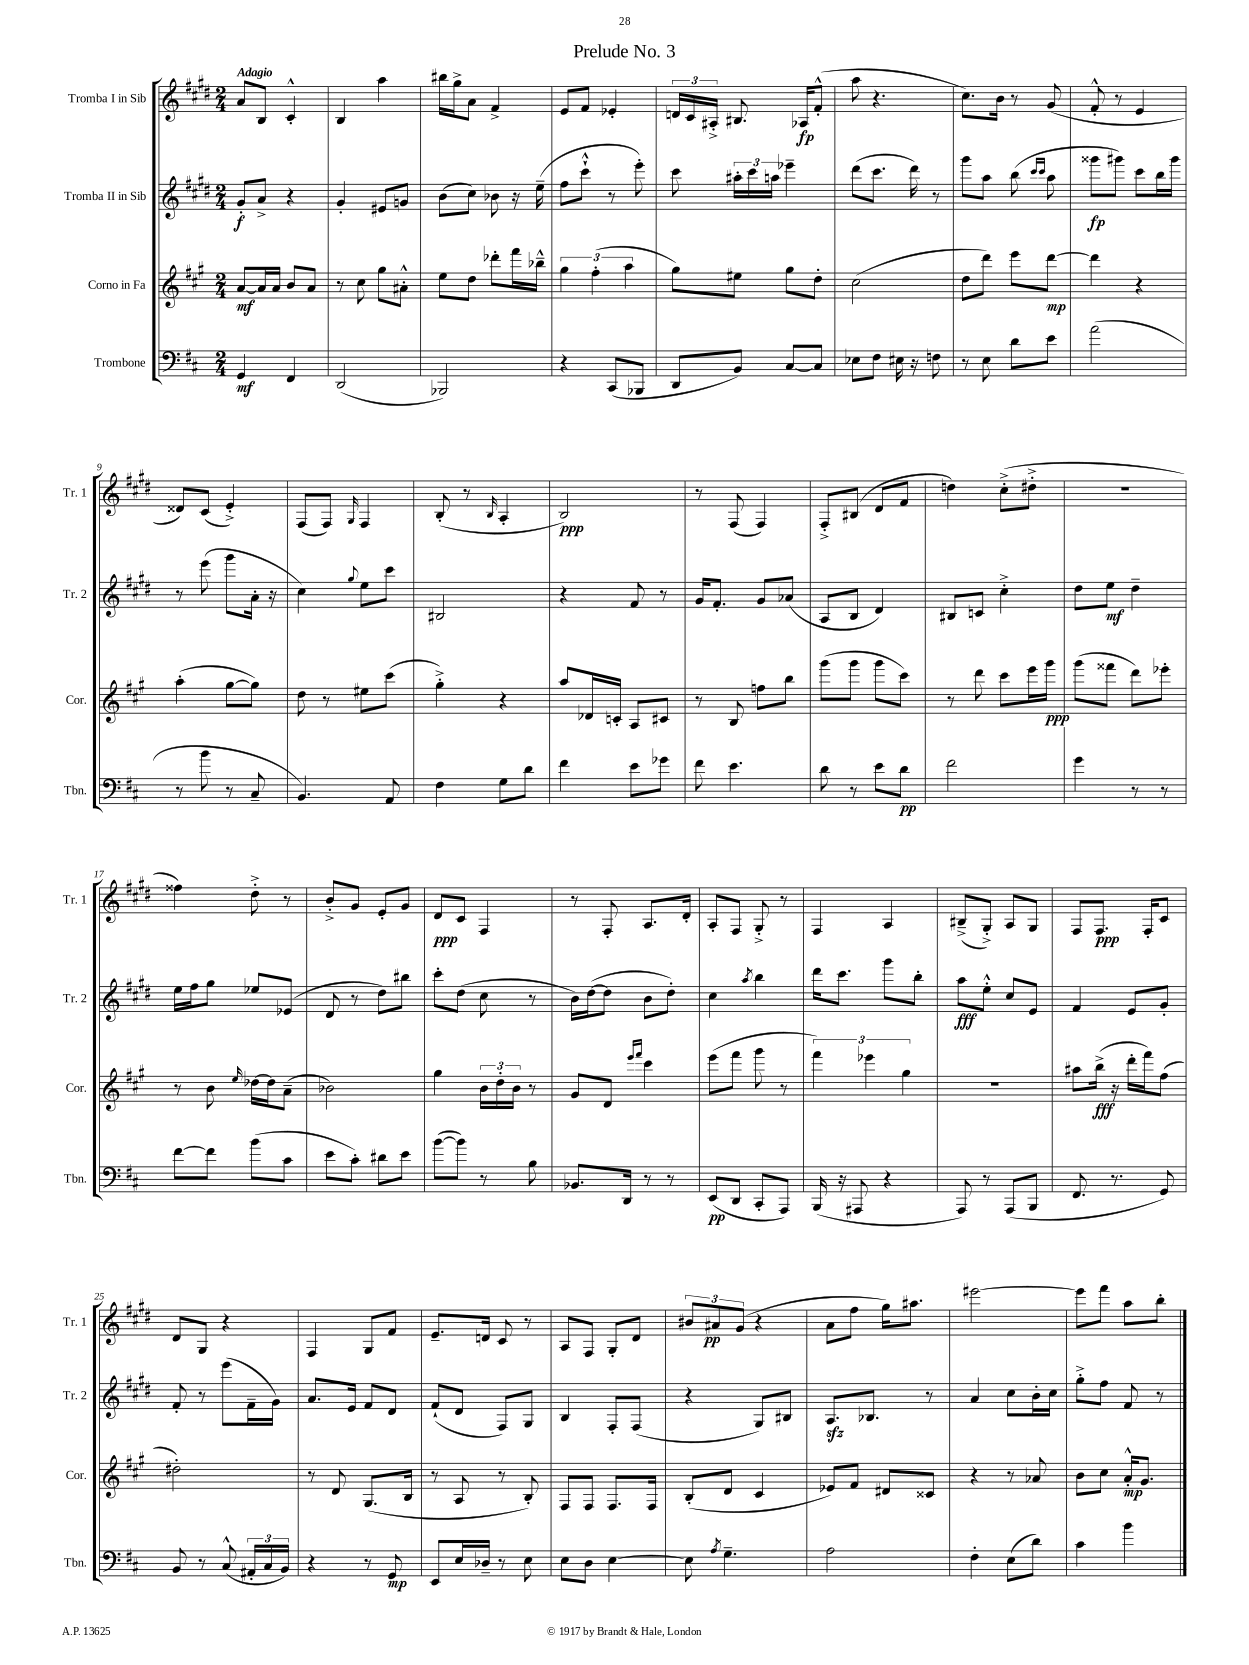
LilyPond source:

\header { title = "Prelude No. 3" }
<<
\new StaffGroup <<
\new Staff = "s0" \with { instrumentName = "Tromba I in Sib" shortInstrumentName = "Tr. 1" } {
    \clef treble \key e \major \numericTimeSignature \time 2/4 \tempo "Adagio"
    \autoBeamOff a'8[ b8] cis'4-.-^ |
    b4 a''4 |
    bis''16[ gis''16-> a'8] fis'4-> |
    e'8[ fis'8] ees'4-. |
    \tuplet 3/2 { d'16[ cis'16 ais16]-.-> } bis8. aes16[\fp fis'8]-.-^( |
    a''8 r4. |
    cis''8.[) b'16] r8 gis'8( |
    fis'8-.-^ r8 e'4 |
    disis'8[) cis'8]( e'4-.->) |
    fis8[( fis8]) \grace { gis16 } fis4 |
    b8-.( r8 \grace { b16 } a4-. |
    b2\ppp) |
    r8 fis8( fis4) |
    fis8[-.-> bis8]( dis'8[ fis'8] |
    d''4) cis''8[-.->( dis''8]-.-> |
    R2 |
    fisis''4) dis''8-.-> r8 |
    b'8[-.-> gis'8] e'8[-. gis'8] |
    dis'8[\ppp cis'8] fis4 |
    r8 fis8-. a8.[ dis'16]-. |
    a8[-. fis8] gis8-.-> r8 |
    fis4 a4 |
    bis8[--->( gis8]-.->) a8[ gis8] |
    fis8[ fis8.]\ppp fis16[-. cis'8] |
    dis'8[ gis8] r4 |
    fis4 gis8[ fis'8] |
    e'8.[-- d'16] cis'8 r8 |
    a8[ fis8] gis8[-. dis'8] |
    \tuplet 3/2 { bis'8[ ais'8\pp gis'8]( } r4 |
    a'8[ fis''8] gis''16[) ais''8.] |
    eis'''2~ |
    eis'''8[ fis'''8] a''8[ b''8]-. \bar "|." |
}
\new Staff = "s1" \with { instrumentName = "Tromba II in Sib" shortInstrumentName = "Tr. 2" } {
    \clef treble \key e \major \numericTimeSignature \time 2/4
    \autoBeamOff gis'8[-.\f a'8]-> r4 |
    gis'4-. eis'8[ g'8] |
    b'8[( cis''8]) bes'8 r16 e''16--( |
    fis''8[ cis'''8]-!-^ r8 e'''8-.) |
    cis'''8 \tuplet 3/2 { ais''16[-. cis'''16 a''16] } ees'''4-- |
    dis'''8[( cis'''8.] dis'''16) r8 |
    gis'''8[ a''8] b''8( \grace { cis'''16[ cis'''16] } a''8 |
    gisis'''8[\fp gis'''8]) cis'''8[ b''16 gis'''16] |
    r8 e'''8( gis'''8[ a'16]-. r16 |
    cis''4) \appoggiatura { gis''8 } e''8[ cis'''8] |
    bis2 |
    r4 fis'8 r8 |
    gis'16[ fis'8.]-. gis'8[ aes'8]( |
    a8[ b8] dis'4) |
    bis8[ c'8] cis''4-.-> |
    dis''8[ e''8]\mf dis''4-- |
    e''16[ fis''16 gis''8] ees''8[ ees'8]( |
    dis'8 r8 dis''8[) bis''8] |
    cis'''8[-. dis''8]( cis''8 r8 |
    b'16[) dis''16~( dis''8] b'8[ dis''8]-.) |
    cis''4 \acciaccatura { a''8 } b''4 |
    dis'''16[ cis'''8.] gis'''8[ b''8]-. |
    a''8[\fff e''8]-.-^ cis''8[ e'8] |
    fis'4 e'8[ gis'8]-. |
    fis'8-. r8 e'''8[( fis'16-- gis'16]) |
    a'8.[ e'16] fis'8[ dis'8] |
    fis'8[-!( dis'8] fis8[) gis8] |
    b4 fis8[-. fis8]( |
    r4 gis8[) bis8] |
    a8.[\sfz bes8.] r8 |
    a'4 cis''8[ b'16-. cis''16] |
    gis''8[-.-> fis''8] fis'8 r8 \bar "|." |
}
\new Staff = "s2" \with { instrumentName = "Corno in Fa" shortInstrumentName = "Cor." } {
    \clef treble \key a \major \numericTimeSignature \time 2/4
    \autoBeamOff a'8[~\mf a'16 a'16] b'8[ a'8] |
    r8 cis''8 gis''8[ ais'8]-.-^ |
    e''8[ d''8] des'''8[-. fis'''16 bes''16]---^ |
    \tuplet 3/2 { gis''4 fis''4-.( a''4 } |
    gis''8[) eis''8] gis''8[ d''8]-. |
    cis''2( |
    d''8[ d'''8]) e'''8[ d'''8]~\mp |
    d'''4 r4 |
    a''4-.( gis''8[~ gis''8]) |
    d''8 r8 eis''8[ cis'''8]( |
    gis''4-.->) r4 |
    a''8[ des'16 c'16]-. a8[ cis'8] |
    r8 b8 f''8[ b''8] |
    gis'''8[( gis'''8] gis'''8[ cis'''8]) |
    r8 d'''8 cis'''8[ e'''16 gis'''16]\ppp |
    gis'''8[( fisis'''8] d'''8[) ees'''8]-. |
    r8 b'8 \grace { e''16 } des''16[~ des''16 a'8]--( |
    bes'2) |
    gis''4 \tuplet 3/2 { b'16[ d''16-. b'16] } r8 |
    gis'8[ d'8] \grace { e'''16[ fis'''16] } cis'''4 |
    e'''8[( fis'''8] gis'''8 r8 |
    \tuplet 3/2 { fis'''4) ees'''4 gis''4 } |
    R2 |
    ais''8[ b''16]->\fff( r16 d'''16[-. fis'''16) fis''8]( |
    dis''2-.) |
    r8 d'8 gis8.[( b16] |
    r8 a8 r8 b8-.) |
    fis8[ fis8] fis8.[ fis16] |
    b8[-.( d'8] cis'4 |
    ees'8[) fis'8] dis'8[ cisis'8] |
    r4 r8 aes'8 |
    b'8[ cis''8] a'16[-.-^\mp gis'8.] \bar "|." |
}
\new Staff = "s3" \with { instrumentName = "Trombone" shortInstrumentName = "Tbn." } {
    \clef bass \key d \major \numericTimeSignature \time 2/4
    \autoBeamOff g,4\mf fis,4 |
    d,2( |
    bes,,2) |
    r4 cis,8[( bes,,8] |
    d,8[ b,8]) cis8[~ cis8] |
    ees8[ fis8] eis16 r16 f8 |
    r8 e8 d'8[ e'8] |
    a'2( |
    r8 b'8 r8 cis8-- |
    b,4.) a,8 |
    fis4 g8[ d'8] |
    fis'4 e'8[ ges'8] |
    fis'8 e'4. |
    d'8 r8 e'8[ d'8]\pp |
    fis'2 |
    g'4 r8 r8 |
    fis'8[~ fis'8] b'8[( cis'8] |
    e'8[ cis'8]-.) dis'8[ e'8] |
    b'8[~( b'8]) r8 b8 |
    bes,8.[ d,16] r8 r8 |
    e,8[\pp( d,8] cis,8[-. a,,8]) |
    b,,16( r16 ais,,8 r4 |
    a,,8) r8 a,,8[( b,,8] |
    fis,8. r8. g,8) |
    b,8 r8 cis8-^( \tuplet 3/2 { ais,16[-. cis16 b,16]) } |
    r4 r8 g,8\mp |
    e,8[ e16 des16]-- r8 e8 |
    e8[ d8] e4~ |
    e8 \acciaccatura { a8 } g4.-- |
    a2 |
    fis4-. e8[( d'8]) |
    cis'4 b'4 \bar "|." |
}
>>
>>
